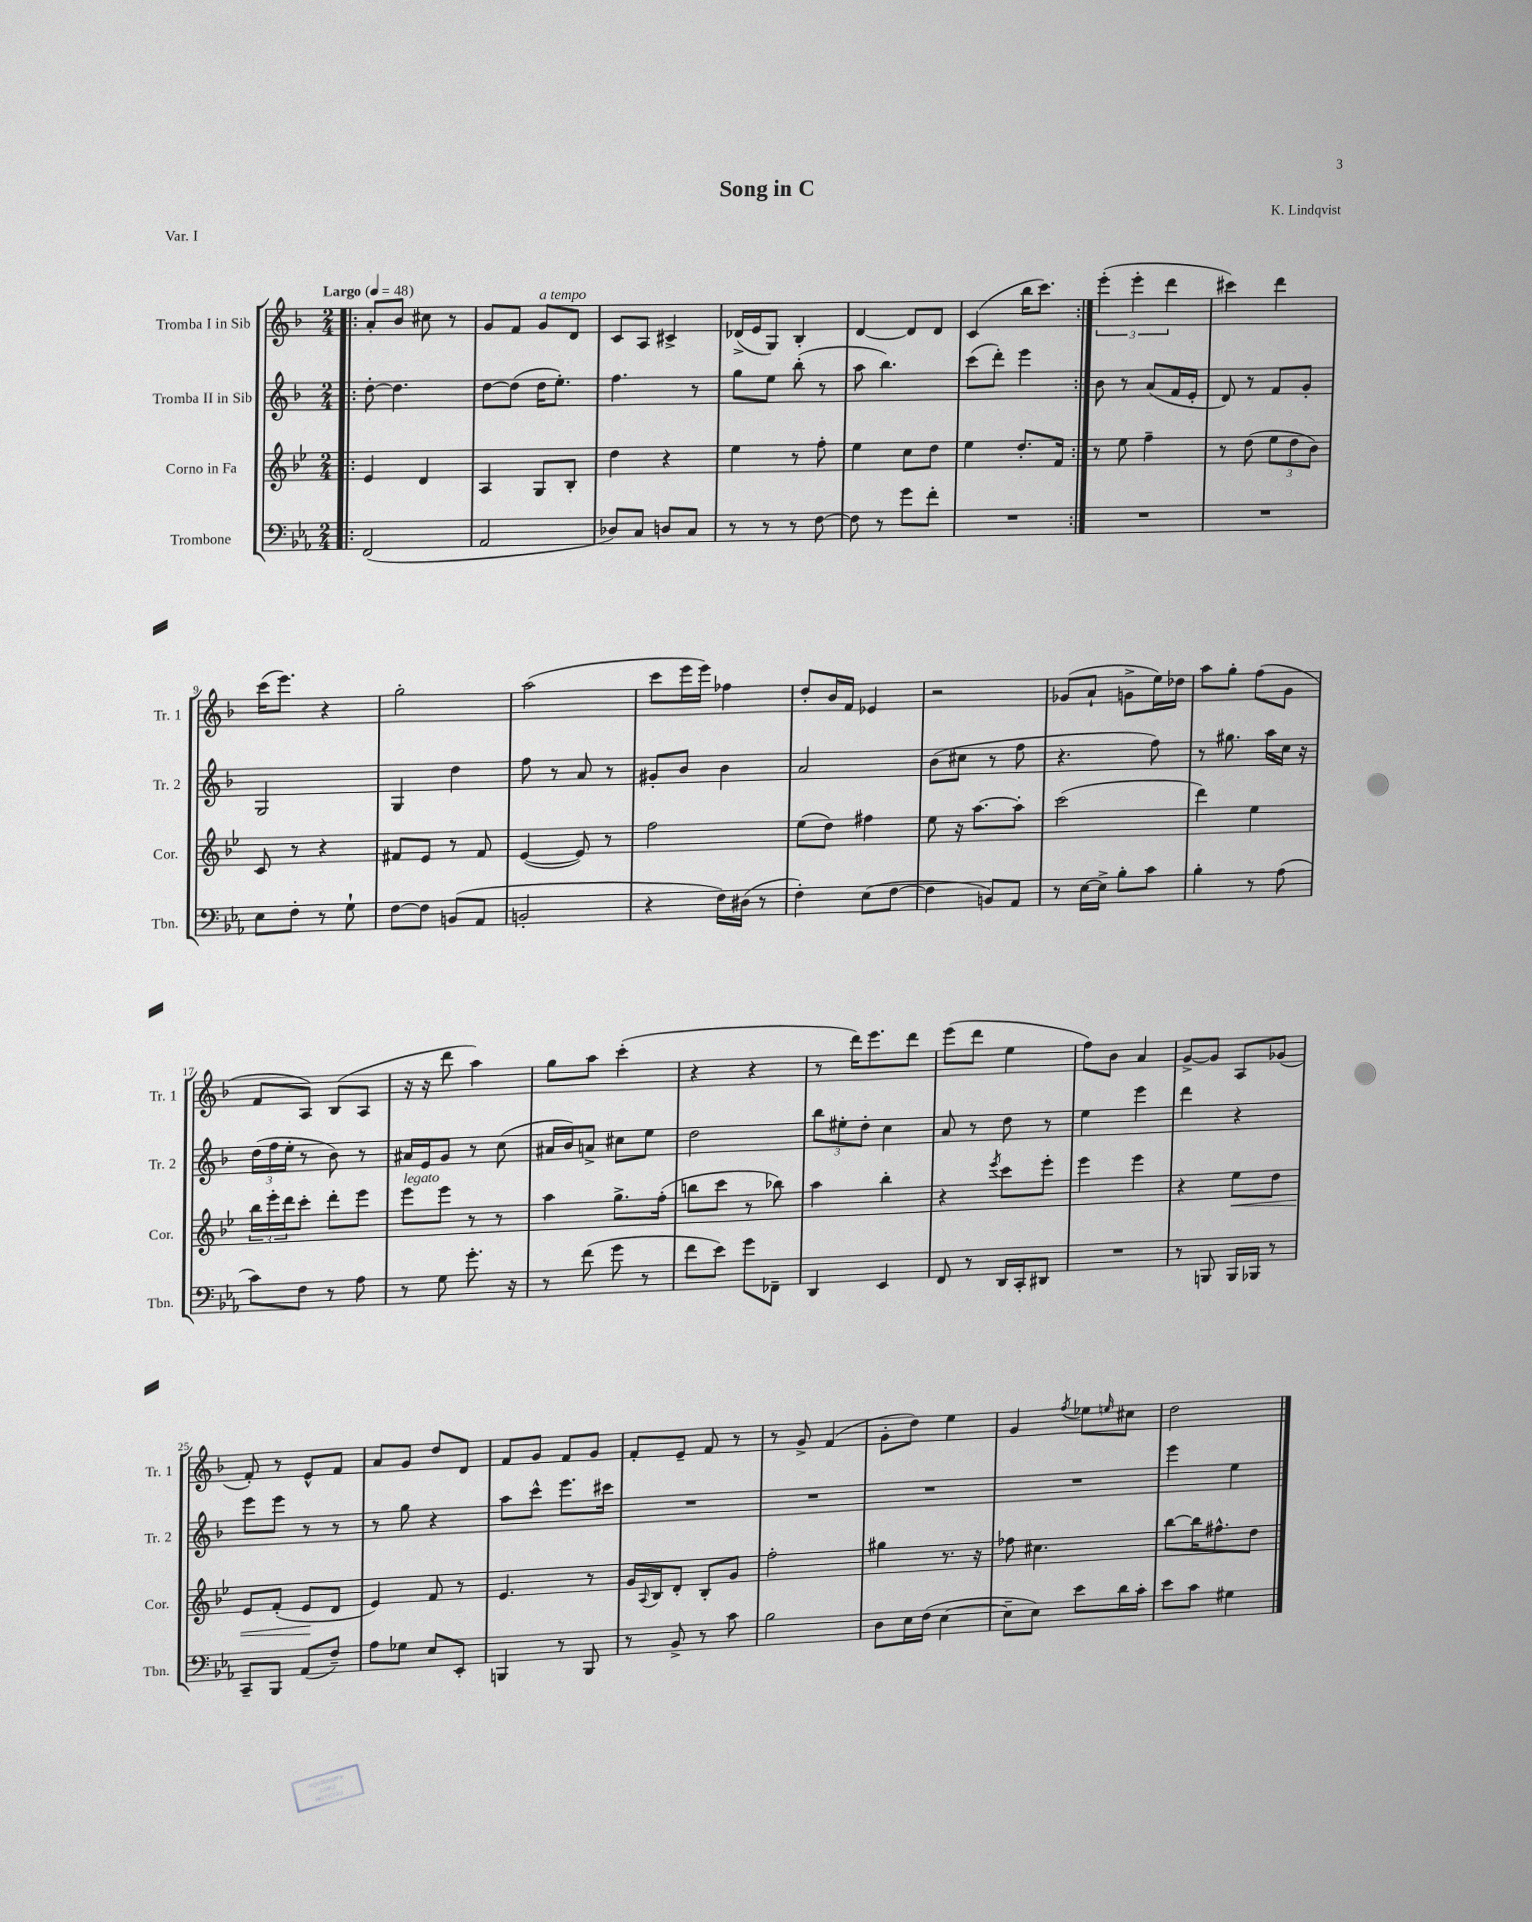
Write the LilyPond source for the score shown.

\header { title = "Song in C" composer = "K. Lindqvist" piece = "Var. I" }
<<
\new StaffGroup <<
\new Staff = "s0" \with { instrumentName = "Tromba I in Sib" shortInstrumentName = "Tr. 1" } {
    \clef treble \key f \major \numericTimeSignature \time 2/4 \tempo "Largo" 4 = 48
    \repeat volta 2 { \bar ".|:" a'8-. bes'8 cis''8 r8 |
    g'8 f'8 g'8^\markup { \italic "a tempo" } d'8 |
    c'8 a8 cis'4-> |
    des'16->( e'16 g8) bes4-. |
    d'4~ d'8 d'8 |
    c'4( bes''16 c'''8.) | }
    \tuplet 3/2 { e'''4-.( e'''4-. d'''4 } |
    cis'''4) d'''4 |
    c'''16( e'''8.) r4 |
    g''2-. |
    a''2( |
    c'''8 e'''16 e'''16) fes''4 |
    d''8-. bes'16 f'16 ees'4 |
    r2 |
    ges'8( a'8-! g'8-> e''16) des''16 |
    a''8 g''8-. f''8( g'8 |
    f'8 a8) bes8( a8 |
    r16 r16 d'''8 a''4) |
    g''8 a''8 c'''4-.( |
    r4 r4 |
    r8 d'''16) e'''8. d'''8 |
    e'''8( d'''8 e''4 |
    f''8) bes'8 a'4 |
    g'8~-> g'8 a8 ges'8( |
    f'8-.) r8 e'8-^ f'8 |
    a'8 g'8 d''8 d'8 |
    f'8 g'8 f'8 g'8 |
    f'8-. e'8-- f'8 r8 |
    r8 g'8-> f'4( |
    g'8-. d''8) e''4 |
    g'4 \acciaccatura { f''8 } ees''8 \grace { e''16 } cis''8 |
    d''2 \bar "|." |
}
\new Staff = "s1" \with { instrumentName = "Tromba II in Sib" shortInstrumentName = "Tr. 2" } {
    \clef treble \key f \major \numericTimeSignature \time 2/4
    \repeat volta 2 { \bar ".|:" d''8~-. d''4. |
    d''8~ d''8( d''16 e''8.-.) |
    f''4. r8 |
    g''8 e''8 bes''8-.( r8 |
    a''8 bes''4.) |
    c'''8( d'''8-.) e'''4 | }
    bes'8 r8 a'8( f'16 e'16-. |
    d'8) r8 f'8 g'8-. |
    g2 |
    g4 d''4 |
    f''8 r8 a'8 r8 |
    gis'8-. bes'8 bes'4 |
    a'2 |
    bes'8( cis''8 r8 f''8 |
    r4. f''8) |
    r8 gis''8. a''16 c''16 r16 |
    \tuplet 3/2 { d''16( f''16 e''16-. } r8 bes'8) r8 |
    ais'16 e'16 g'8 r8 c''8( |
    ais'16 bes'16) a'8-> cis''8 e''8 |
    d''2 |
    \tuplet 3/2 { bes''8 eis''8-. d''8-. } c''4 |
    a'8 r8 d''8 r8 |
    e''4 e'''4 |
    d'''4 r4 |
    e'''8 e'''8 r8 r8 |
    r8 g''8 r4 |
    a''8 c'''8-^ e'''8. cis'''16 |
    R2 |
    R2 |
    R2 |
    R2 |
    e'''4 e''4 \bar "|." |
}
\new Staff = "s2" \with { instrumentName = "Corno in Fa" shortInstrumentName = "Cor." } {
    \clef treble \key bes \major \numericTimeSignature \time 2/4
    \repeat volta 2 { \bar ".|:" ees'4 d'4 |
    a4 g8 bes8-. |
    d''4 r4 |
    ees''4 r8 f''8-. |
    ees''4 c''8 d''8 |
    ees''4 d''8.-. f'16 | }
    r8 ees''8 f''4-- |
    r8 d''8( \tuplet 3/2 { ees''8 d''8 bes'8) } |
    c'8 r8 r4 |
    fis'8 ees'8 r8 fis'8 |
    ees'4~( ees'8) r8 |
    f''2 |
    ees''8( d''8) fis''4 |
    ees''8 r16 a''8.~ a''8-. |
    c'''2( |
    d'''4) ees''4 |
    \tuplet 3/2 { bes''16 ees'''16-. d'''16 } c'''8-. d'''8-. ees'''8 |
    ees'''8^\markup { \italic "legato" } ees'''8 r8 r8 |
    a''4 g''8.-> f''16-.( |
    b''8 c'''8 r8 bes''8) |
    a''4 bes''4-. |
    r4 \acciaccatura { ees'''8 } c'''8 ees'''8-. |
    ees'''4 ees'''4 |
    r4 ees''8\< d''8 |
    ees'8 f'8-.( ees'8\! d'8 |
    ees'4) f'8 r8 |
    ees'4. r8 |
    g'16 \appoggiatura { a8 } bes16 d'8-. bes8-. g'8 |
    f''2-. |
    gis''4 r8. r16 |
    fes''8 cis''4. |
    bes''8~ bes''16 fis''8.-^ d''8 \bar "|." |
}
\new Staff = "s3" \with { instrumentName = "Trombone" shortInstrumentName = "Tbn." } {
    \clef bass \key ees \major \numericTimeSignature \time 2/4
    \repeat volta 2 { \bar ".|:" f,2( |
    aes,2 |
    des8) c8 d8 c8 |
    r8 r8 r8 f8~ |
    f8 r8 g'8 f'8-. |
    R2 | }
    R2 |
    R2 |
    ees8 f8-. r8 g8-! |
    f8~ f8 b,8( aes,8 |
    b,2-. |
    r4 f16) dis16( r8 |
    f4-.) ees8( f8~ |
    f4 b,8) aes,8 |
    r8 ees16~ ees16-> bes8-. c'8 |
    bes4-. r8 aes8( |
    c'8) f8 r8 aes8 |
    r8 g8 g'8.-. r16 |
    r8 f'8( g'8 r8 |
    f'8 ees'8) g'8 fes,8-- |
    d,4 ees,4 |
    f,8 r8 d,16 c,16-. dis,8 |
    R2 |
    r8 b,,8 b,,16 bes,,16 r8 |
    c,8-- bes,,8 aes,8( f8--) |
    aes8 ges8 ees8 ees,8-. |
    b,,4 r8 b,,8 |
    r8 bes,8-> r8 c'8 |
    bes2 |
    d8 ees16 f16( ees4~ |
    ees8-- ees8) ees'8 d'16 c'16-. |
    ees'8 c'8 gis4 \bar "|." |
}
>>
>>
